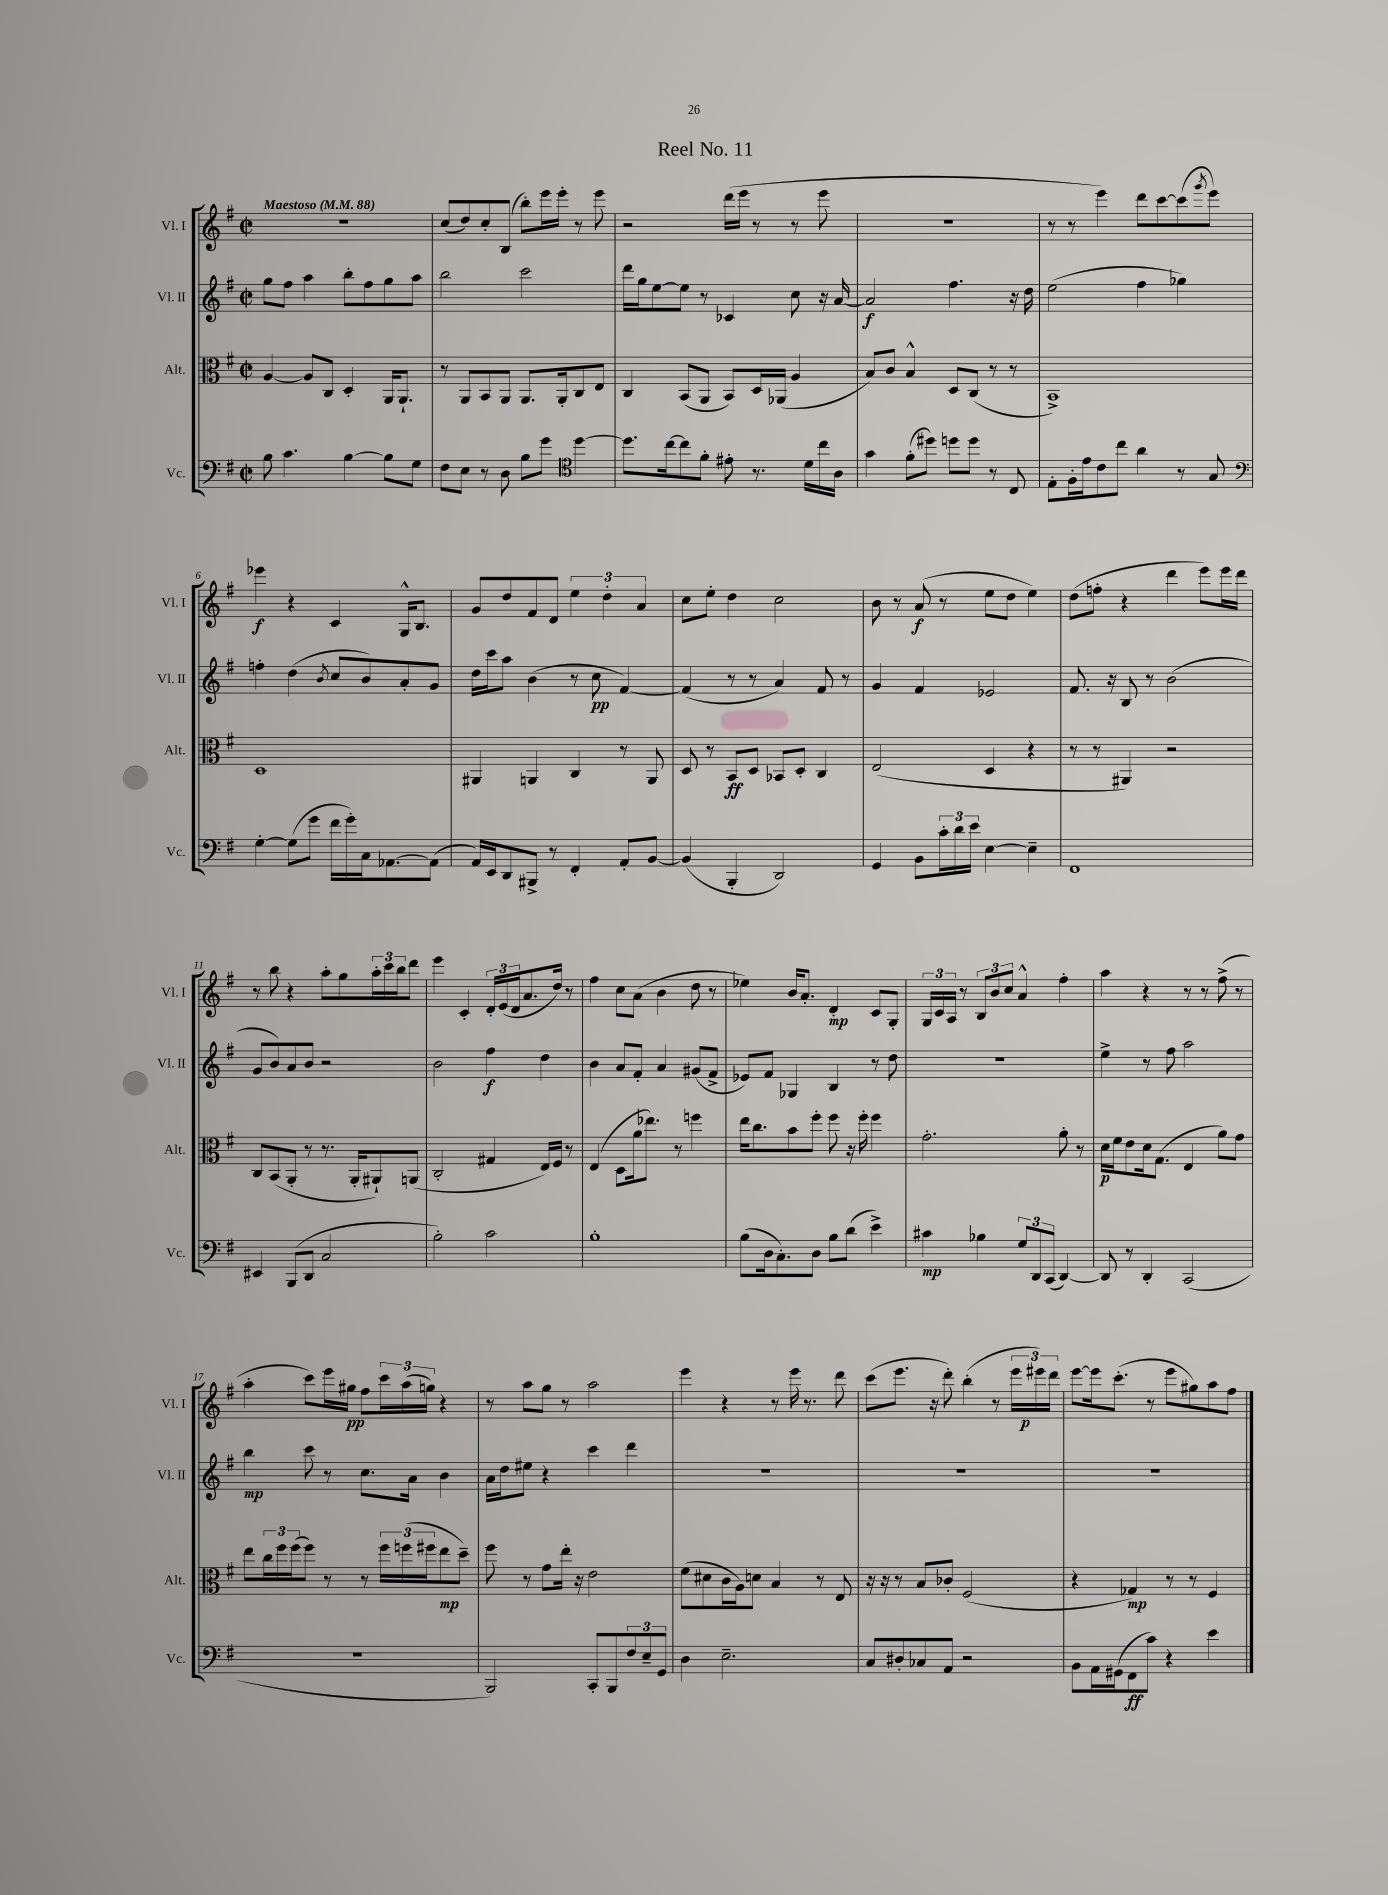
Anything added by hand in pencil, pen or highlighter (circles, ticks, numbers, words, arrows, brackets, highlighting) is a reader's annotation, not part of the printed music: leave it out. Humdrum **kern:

**kern	**kern	**kern	**kern
*staff4	*staff3	*staff2	*staff1
*clefF4	*clefC3	*clefG2	*clefG2
*k[f#]	*k[f#]	*k[f#]	*k[f#]
*M2/2	*M2/2	*M2/2	*M2/2
*met(c|)	*met(c|)	*met(c|)	*met(c|)
*MM88	*MM88	*MM88	*MM88
8B	[4A	8gg	1r
4.c	.	8ff#	.
.	8A]	4aa	.
.	8C	.	.
[4B	4D'	8bb'	.
.	.	8ff#	.
8B]	16AA	8gg	.
.	8.AA`	.	.
8G	.	8aa	.
=	=	=	=
8F#	8r	2bb	(8cc
8E	8AA	.	8dd)
8r	8BB	.	8cc'
8D	8AA	.	(8B
8B	8.AA	2ccc	8bb')
8g	.	.	16eee
.	16AA'	.	16eee'
*clefC4	*	*	*
[4dd	8C	.	8r
.	8E	.	8eee
=	=	=	=
8.dd]	4C	16ddd	2r
.	.	16gg	.
.	.	[8ee	.
[16cc	.	.	.
8cc]	(8BB	8ee]	.
8f#'	8AA	8r	.
8e#'	8BB)	4c-	(16ddd
.	.	.	16eee
8.r	16D	.	8r
.	(16AA-	.	.
.	4A	8cc	8r
16d	.	.	.
16cc	.	16r	8eee
16A	.	[16a	.
=	=	=	=
4g	8B)	2a]	1r
.	8c	.	.
(8f#'	4B^^	.	.
8dd#)	.	.	.
8dd	8D	4.ff#	.
8dd	(8C	.	.
8r	8r	.	.
8C	8r	16r	.
.	.	16dd	.
=	=	=	=
8E'	1BB^)	(2ee	8r
16F#'	.	.	8r
16e	.	.	.
8c	.	.	4eee)
8cc	.	.	.
4a	.	4ff#	8ddd
.	.	.	[8ccc
8r	.	4gg-)	(8ccc]
.	.	.	8qggg
8G	.	.	8eee)
=	=	=	=
*clefF4	*	*	*
[4G'	1D	4ff'	4eee-
(8G]	.	(4dd	4r
8g	.	.	.
.	.	8qb	.
16f#	.	8cc	4c
16g')	.	.	.
16C	.	8b)	.
[8.AA-	.	.	.
.	.	8a'	16G^^
.	.	.	8.B
(8AA-]	.	8g	.
=	=	=	=
16AA)	4AA#	16dd	8g
16EE	.	16ccc	.
8DD	.	8aa	8dd
8BBB#^	4AA	(4b	8f#
8r	.	.	8d
4FF#'	4C	8r	6ee
.	.	8cc	.
.	.	.	6dd'
8AA'	8r	[4f#)	.
.	.	.	6a
[8BB	8AA	.	.
=	=	=	=
(4BB]	8D	(4f#]	8cc
.	8r	.	8ee'
4BBB'	8BB	8r	4dd
.	8D	8r	.
2DD)	8BB-	4a)	2cc
.	8D'	.	.
.	4C	8f#	.
.	.	8r	.
=	=	=	=
4GG	(2E	4g	8b
.	.	.	8r
8BB	.	4f#	(8a
24c'	.	.	8r
24d	.	.	.
24e	.	.	.
[4E	4D	2e-	8ee
.	.	.	8dd
4E~]	4r	.	4ee)
=	=	=	=
1FF#	8r	8.f#	(8dd
.	8r	.	8ff'
.	.	16r	.
.	4AA#)	8B	4r
.	.	8r	.
.	2r	(2b	4ddd
.	.	.	8eee)
.	.	.	16eee
.	.	.	16ddd
=	=	=	=
4EE#	8C	8g	8r
.	(8BB	8b)	8bb
(8BBB	8AA'	8a	4r
8DD	8r	8b	.
2C	8.r	2r	8aa'
.	.	.	8gg
.	16AA'	.	.
.	8AA#`)	.	24aa'
.	.	.	24ccc
.	.	.	24bb
.	(8AA	.	8ddd
=	=	=	=
2B')	2C'	2b	4eee
.	.	.	4c'
2c	4G#	4ff#	24d'
.	.	.	(24e
.	.	.	24d
.	.	.	8.a
.	16E)	4dd	.
.	16F#	.	16dd)
.	8r	.	8r
=	=	=	=
1B'	(4E	4b	4ff#
.	8D	8a	8cc
.	16a	8f#'	(8a
.	8.ee-)	.	.
.	.	4a	4b
.	8r	.	.
.	4ff	(8g#	8dd
.	.	8f#^	8r
=	=	=	=
(8B	16ee	8e-)	4ee-)
.	8.cc	.	.
16D	.	8f#	.
8.C')	.	.	.
.	8b	4G-	16b
.	.	.	8.a'
8D	8ff#'	.	.
8B	8ff#	4B	4d'
(8d	16r	.	.
.	16ff#'	.	.
4e^)	4ff#	8r	8c
.	.	8dd	8G'
=	=	=	=
4c#	2.g'	1r	24G
.	.	.	24c
.	.	.	24A
.	.	.	8r
4B-	.	.	12B
.	.	.	12b
.	.	.	12cc
12G	.	.	4a^^
12DD	.	.	.
(12CC	.	.	.
[4DD)	8a'	.	4ff#'
.	8r	.	.
=	=	=	=
8DD]	16d	4ee^	4aa
.	16f#	.	.
8r	8e	.	.
4DD'	16d	8r	4r
.	(8.G	.	.
.	.	8ff#	.
(2CC	4E	2aa	8r
.	.	.	8r
.	8a)	.	(8ff#^
.	8g	.	8r
=	=	=	=
1r	8ee	4bb	4aa'
.	24cc	.	.
.	24ff#	.	.
.	(24ff#	.	.
.	8ff#)	8ccc	8ccc)
.	8r	8r	16eee
.	.	.	16gg#
.	8r	8.cc	8ff#
.	24ff#	.	24ccc
.	(24ff	.	(24aa
.	.	16a	.
.	24ff#	.	24gg)
.	8ee	4b	4r
.	8dd~)	.	.
=	=	=	=
2BBB)	8ff#	16a	8r
.	.	16dd	.
.	8r	8ee#	8aa
.	8g	4r	8gg
.	16ee'	.	8r
.	16r	.	.
8CC'	2e	4ccc	2aa
8BBB	.	.	.
12F#	.	4ddd	.
12E~	.	.	.
12GG	.	.	.
=	=	=	=
4D	(8f#	1r	4eee
.	8d#	.	.
2.E~	16c	.	4r
.	16A)	.	.
.	8d	.	.
.	4B	.	8r
.	.	.	16eee
.	.	.	8.r
.	8r	.	.
.	8E	.	8ddd
=	=	=	=
8C	16r	1r	(8ccc
.	16r	.	.
8D#'	8r	.	8.eee
8C-	8B	.	.
.	.	.	16r
8AA	8c-'	.	8ddd')
2r	(2F#	.	(4bb'
.	.	.	8r
.	.	.	24eee
.	.	.	24eee#)
.	.	.	24ddd
=	=	=	=
8BB	4r	1r	[8eee
16AA	.	.	16eee]
(16GG#	.	.	(8.ccc'
8FF#	4G-)	.	.
8c)	.	.	8r
4r	8r	.	8eee
.	8r	.	8gg#)
4e	4F#	.	8aa
.	.	.	8ff#
==	==	==	==
*-	*-	*-	*-
